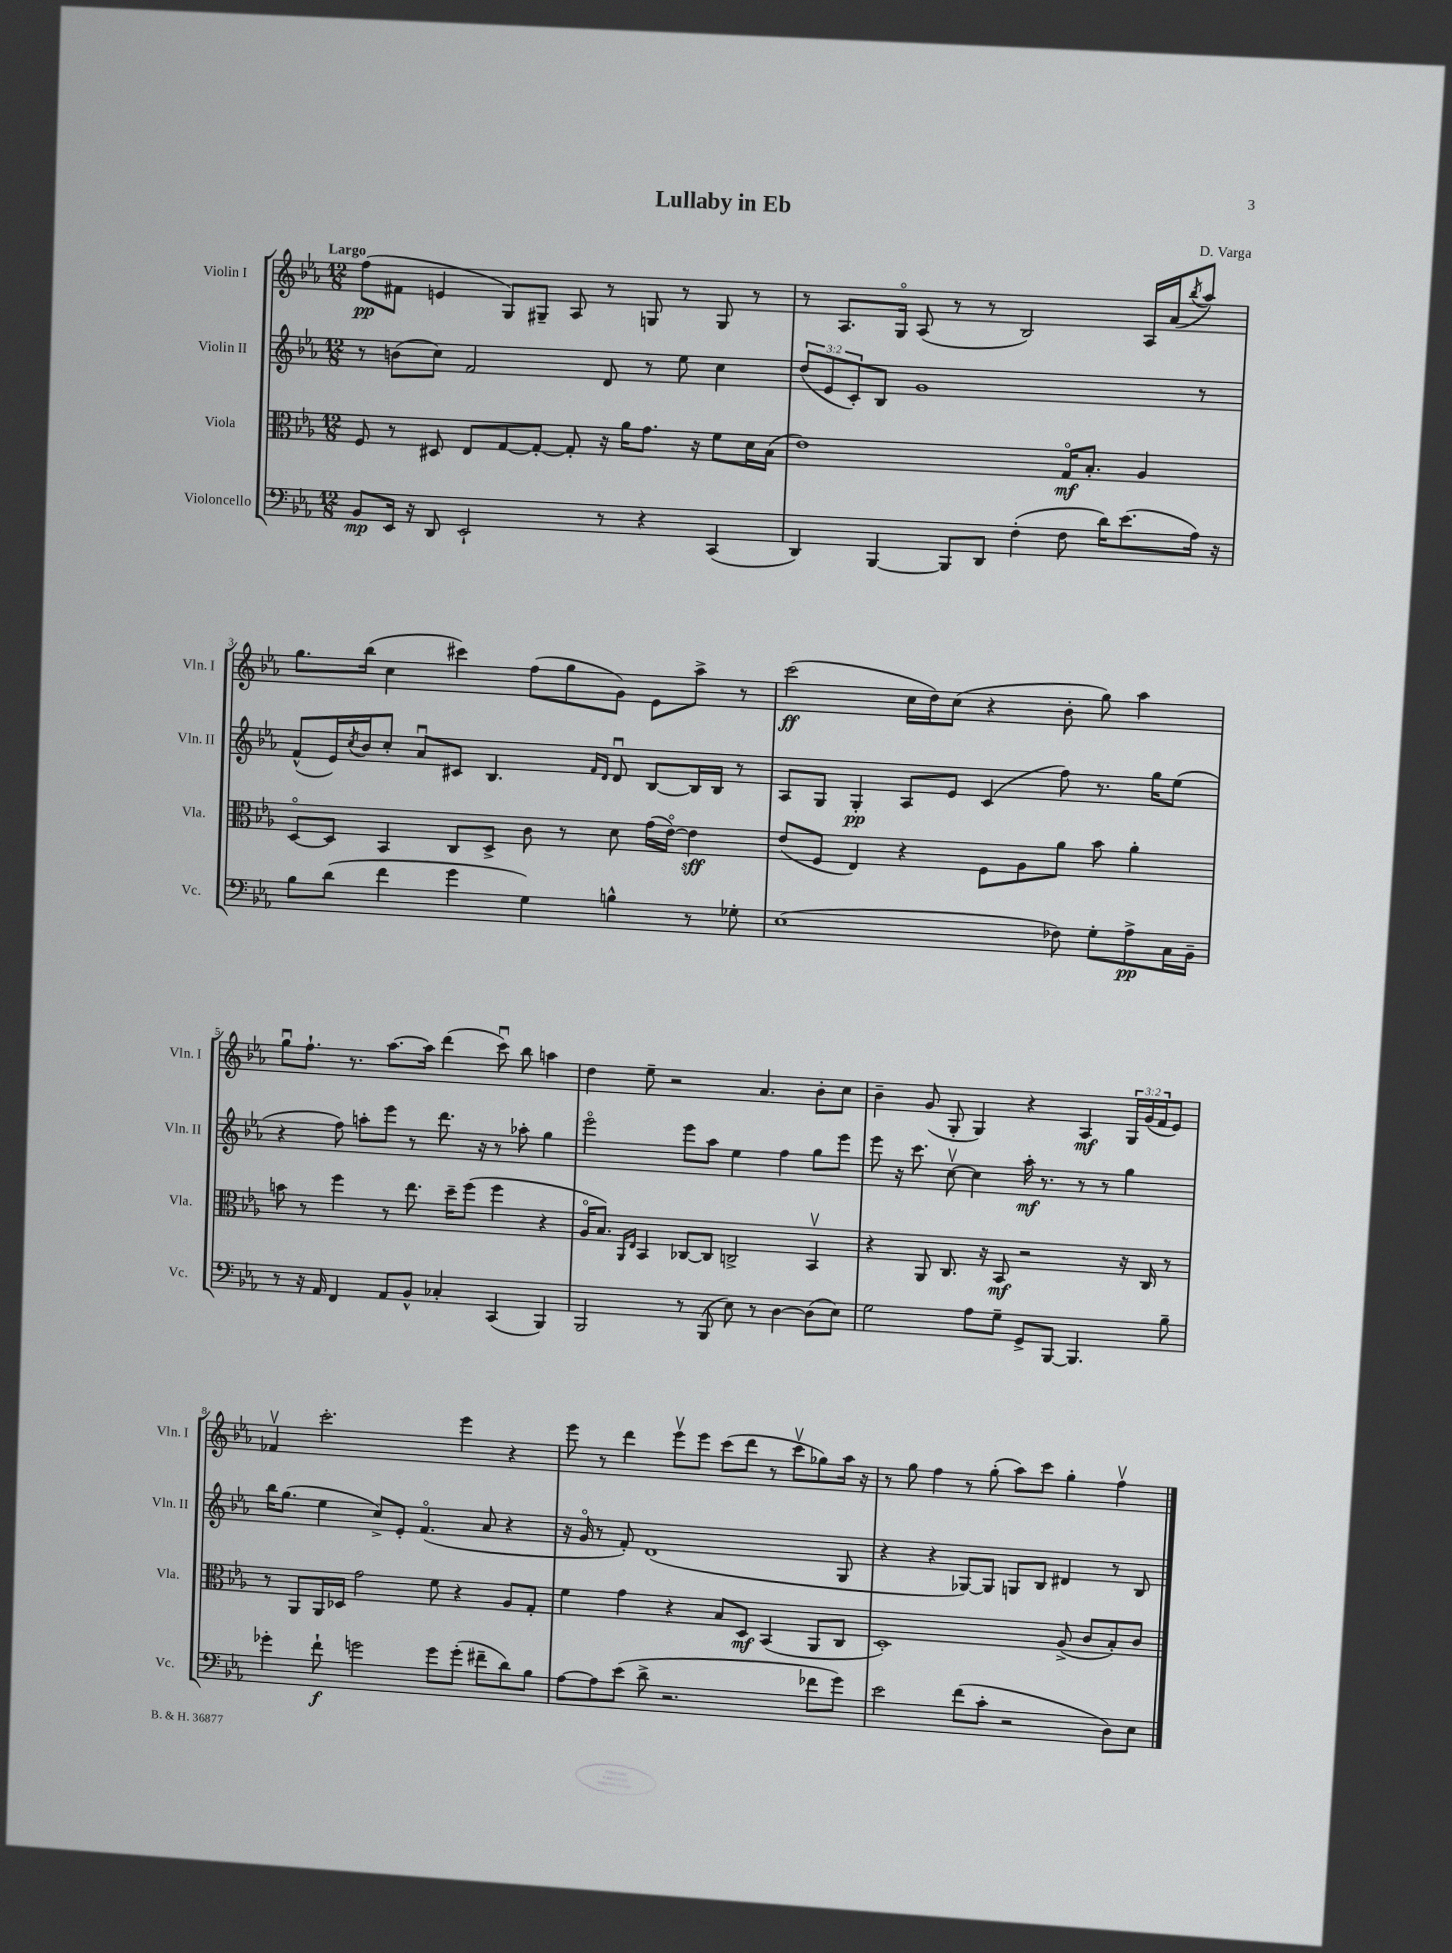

**kern	**kern	**kern	**kern
*staff4	*staff3	*staff2	*staff1
*clefF4	*clefC3	*clefG2	*clefG2
*k[b-e-a-]	*k[b-e-a-]	*k[b-e-a-]	*k[b-e-a-]
*M12/8	*M12/8	*M12/8	*M12/8
8BB-	8F	8r	(8ff
16EE-	8r	(8b	8f#
16r	.	.	.
8DD	8D#	8cc)	4e
2EE-`	8E-	2f	.
.	[8G	.	8G)
.	8G'_	.	8G#~
.	8G']	.	8A-
8r	16r	8d	8r
.	16a-	.	.
4r	8.g	8r	8G
.	.	8ee-	8r
.	16r	.	.
(4CC	8f	4cc	8G
.	16d	.	8r
.	(16B-	.	.
=	=	=	=
4DD)	1e-)	(12dd	8r
.	.	12e-	.
.	.	.	8.A-
.	.	12c')	.
[4BBB-	.	8B-	.
.	.	.	16Go
.	.	1g	(8A-
8BBB-]	.	.	8r
8DD	.	.	8r
(4F'	.	.	2B-)
8F	16Go	.	.
.	8.B-'	.	.
16d)	.	.	.
(8.e-	.	.	.
.	4A-	.	16A-
.	.	.	(16a-
.	.	.	8qbb-
16A-)	.	8r	8aa-)
16r	.	.	.
=	=	=	=
8B-	[8Do	(8f^^	8.gg
(8d	8D]	16e-)	.
.	.	8qcc	.
.	.	16b-	(16bb-
4f	4BB-	8cc'	4cc
.	.	8a-u	.
4g	8C	8c#	4ccc#)
.	8D^	4.B-	.
4G)	8c	.	(8ff
.	8r	.	8gg
.	.	16qqf	.
.	.	16qqd	.
4B^^	8d	8du	8g)
.	(16g	[8B-	8e-
.	[16e-o)	.	.
8r	4e-]	16B-]	8aa-^
.	.	16B-	.
8G-'	.	8r	8r
=	=	=	=
(1E-	(8e-	8A-	(2ccc
.	8F	8G	.
.	4E-)	4G'	.
.	4r	8A-	16cc
.	.	.	16dd)
.	.	8e-	(8cc
.	8F	(4c	4r
.	8A-	.	.
8F-)	8a-	8ff)	8b-'
8G'	8b-	8.r	8gg)
8A-^	4a-'	.	4aa-
.	.	16gg	.
16C	.	(8ee-	.
16BB-~	.	.	.
=	=	=	=
8r	8b	4r	8ggu
16r	8r	.	8.ff`
16AA-	.	.	.
4FF	4ff	8ff)	.
.	.	.	8.r
.	.	8aa'	.
8AA-	8r	8eee-	[8.aa-
8BB-^^	8.ee-	8r	.
.	.	.	16aa-]
4C-'	.	8.ddd	(4ddd
.	16dd~	.	.
.	(8ff	.	.
.	.	16r	.
(4CC	4ff	8r	8cccu)
.	.	8aa-'	8bb-
4BBB-)	4r	4gg	4aa
=	=	=	=
2BBB-	16A-o	2eee-o	4dd
.	8.B-)	.	.
.	16qqAA-	.	.
.	16qqE-	.	.
.	4BB-	.	8ee-~
.	.	.	2r
8r	[8C-	8eee-	.
(8BBB-	8C-]	8aa-	.
8E-)	2C^	4ee-	.
8r	.	.	4.a-
[4D	.	4ff	.
(8D]	4BB-v	8gg	8b-'
8E-)	.	8eee-	8cc
=	=	=	=
2G	4r	8eee-	4b-~
.	.	16r	.
.	.	8.ccc	.
.	8AA-	.	(8g
.	8.C	[8ccv	8G'
8A-	.	4cc]	4G)
.	16r	.	.
8G~	8BB-	.	.
8GG^	2r	16aa-'	4r
.	.	8.r	.
[8BBB-	.	.	.
4.BBB-]	.	8r	4A-
.	.	8r	.
.	16r	4gg	24G
.	.	.	(24g
.	16C	.	.
.	.	.	24f
8B-~	8r	.	8e-)
=	=	=	=
4g-'	8r	16bb-	4f-v
.	.	(8.gg	.
.	8AA-	.	.
8f`	16AA-	4ee-	2.ccc'
.	16D-	.	.
2g	2g	.	.
.	.	8cc^)	.
.	.	8e-'	.
.	.	(4.fo	.
8g	8f	.	.
(8g'	4r	.	4eee-
8f#~	.	8a-	.
8d)	8A-	4r	4r
8B-	8G'	.	.
=	=	=	=
[8A-	4f	16r	8eee-
.	.	16go	.
8A-]	.	8r	8r
(8e-	4g	8f')	4ddd
8d^	.	(1d	.
2.r	4r	.	8eee-v
.	.	.	8eee-
.	8B-	.	(8ccc
.	8D	.	8ddd
.	(4BB-	.	8r
.	.	.	8cccv
8f-	8AA-	.	8gg-)
8g)	8C	8G	16aa-
.	.	.	16r
=	=	=	=
2e-	1D')	4r	8r
.	.	.	8gg
.	.	4r	4ff
(8f	.	[8G-)	8r
8c'	.	8G-]	(8gg'
2r	.	8G	8aa-)
.	.	8B-	8ccc
.	(8A-^	4d#	4gg'
.	8c	.	.
8D)	8B-')	8r	4ffv
8E-	8c	8B-	.
==	==	==	==
*-	*-	*-	*-
